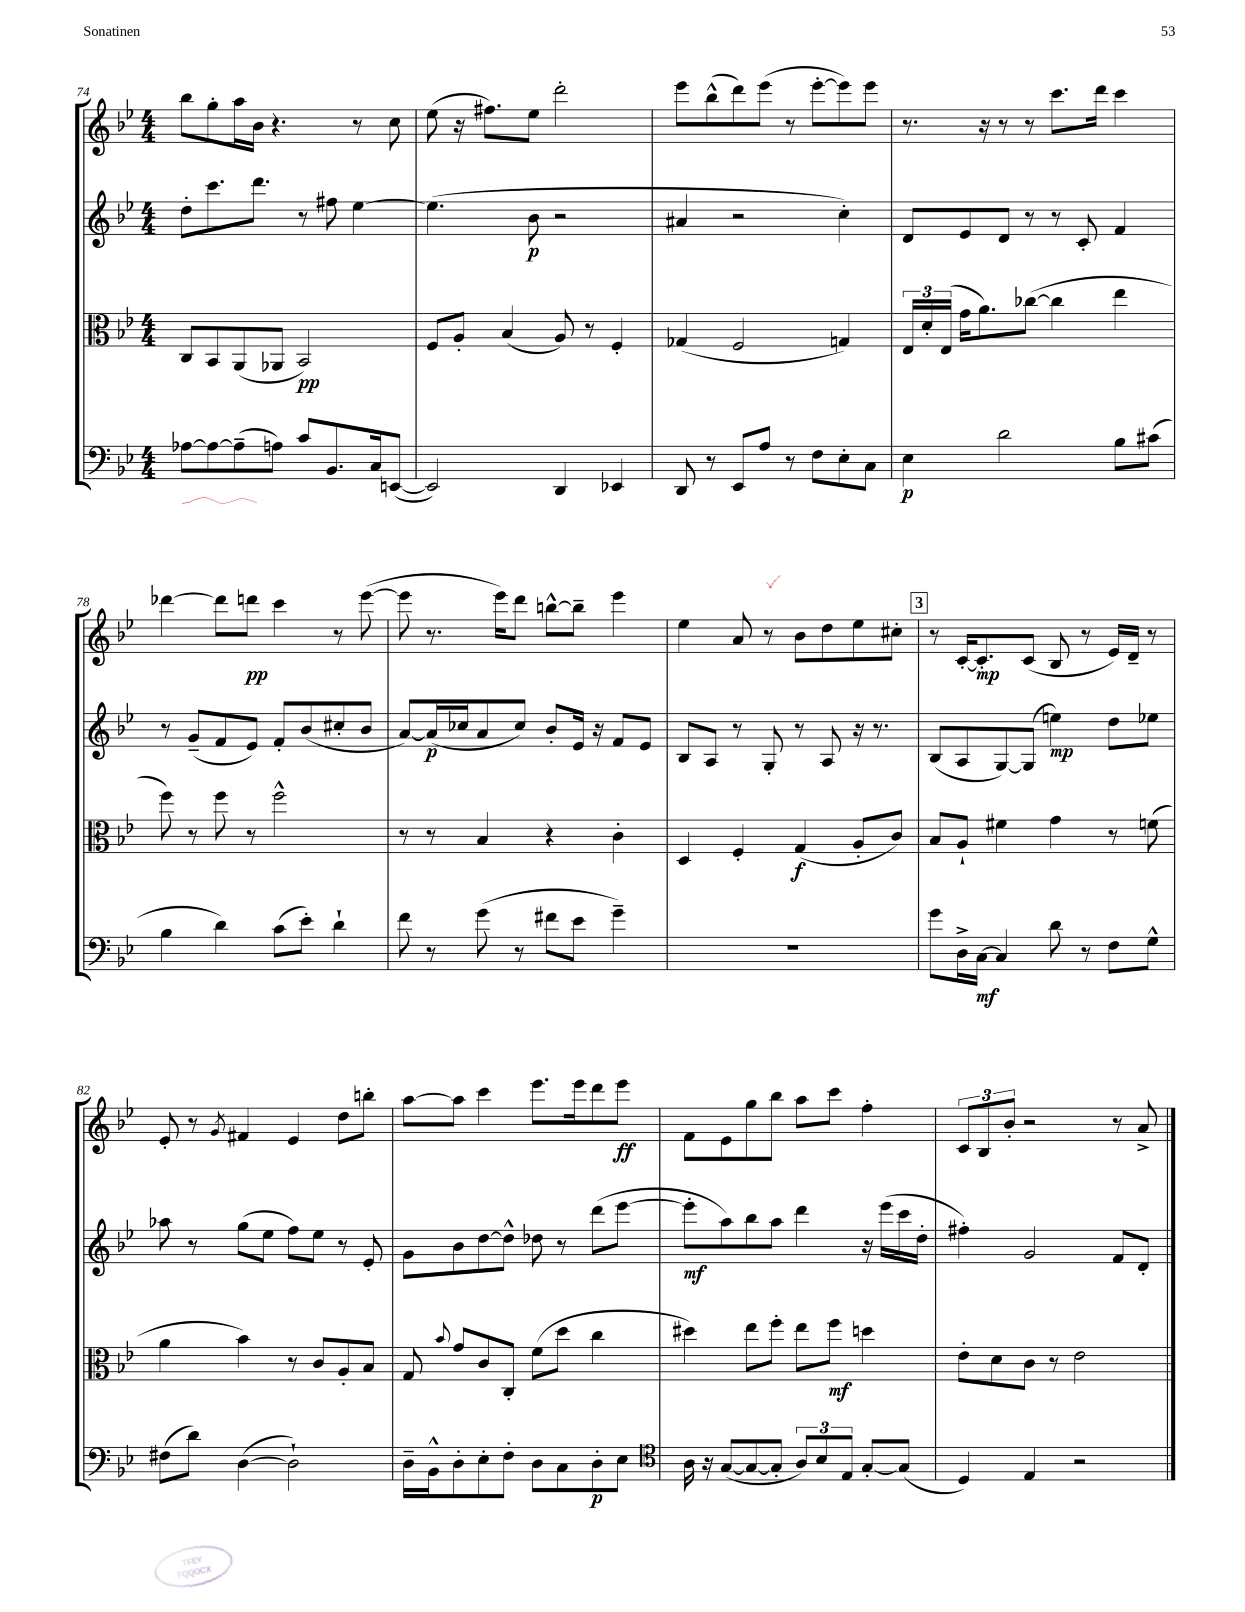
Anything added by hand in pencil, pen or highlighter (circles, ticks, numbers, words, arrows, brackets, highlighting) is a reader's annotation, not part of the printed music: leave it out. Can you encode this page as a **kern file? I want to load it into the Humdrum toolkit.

**kern	**dynam	**kern	**dynam	**kern	**dynam	**kern	**dynam
*part4	*part4	*part3	*part3	*part2	*part2	*part1	*part1
*staff4	*staff4	*staff3	*staff3	*staff2	*staff2	*staff1	*staff1
*clefF4	*	*clefC3	*	*clefG2	*	*clefG2	*
*k[b-e-]	*	*k[b-e-]	*	*k[b-e-]	*	*k[b-e-]	*
*M4/4	*	*M4/4	*	*M4/4	*	*M4/4	*
=74	=74	=74	=74	=74	=74	=74	=74
[8A-X\L	.	8C/L	.	8dd'\L	.	8bb-\L	.
8A-\_	.	8BB-/	.	8.ccc\	.	8gg'\	.
(8A-~\]	.	(8AA/	.	.	.	16aa\L	.
.	.	.	.	8.ddd\J	.	16b-\JJ	.
8An\J)	.	8AA-X/J	.	.	.	4.r	.
8c/L	.	2BB-/)	pp	8r	.	.	.
8.BB-/	.	.	.	8ff#X\	.	.	.
.	.	.	.	[4ee-\	.	8r	.
16C/k	.	.	.	.	.	.	.
([8EEn/J	.	.	.	.	.	8cc\	.
=75	=75	=75	=75	=75	=75	=75	=75
2EE/])	.	8F/L	.	(4.ee-\]	.	(8ee-\	.
.	.	8A'/J	.	.	.	16r	.
.	.	.	.	.	.	8.ff#X\L)	.
.	.	(4B-/	.	.	.	.	.
.	.	.	.	8b-\	p	8ee-\J	.
4DD/	.	8A/)	.	2r	.	2ddd'\	.
.	.	8r	.	.	.	.	.
4EE-X/	.	4F'/	.	.	.	.	.
=76	=76	=76	=76	=76	=76	=76	=76
8DD/	.	(4G-X/	.	4a#X/	.	8eee-\L	.
8r	.	.	.	.	.	(8bb-^^\	.
8EE-/L	.	2F/	.	2r	.	8ddd\)	.
8A/J	.	.	.	.	.	(8eee-\J	.
8r	.	.	.	.	.	8r	.
8F\L	.	.	.	.	.	[8eee-'\L	.
8E-'\	.	4Gn/)	.	4cc'\)	.	8eee-\])	.
8C\J	.	.	.	.	.	8eee-\J	.
=77	=77	=77	=77	=77	=77	=77	=77
4E-\	p	24E-/LL	.	8d/L	.	8.r	.
.	.	24d'/	.	.	.	.	.
.	.	(24E-/JJ	.	.	.	.	.
.	.	16g\KL	.	8e-/	.	.	.
.	.	8.a\)	.	.	.	16r	.
2d\	.	.	.	8d/J	.	8r	.
.	.	([8cc-X\J	.	8r	.	8r	.
.	.	4cc-\]	.	8r	.	8.ccc\L	.
.	.	.	.	8c'/	.	.	.
.	.	.	.	.	.	16ddd\Jk	.
8B-\L	.	4ee-\	.	4f/	.	4ccc\	.
(8c#X\J	.	.	.	.	.	.	.
!!LO:LB:g=z
=78	=78	=78	=78	=78	=78	=78	=78
4B-\	.	8ff\)	.	8r	.	[4ddd-X\	.
.	.	8r	.	(8g~/L	.	.	.
4d\)	.	8ff\	.	8f/	.	8ddd-\L]	.
.	.	8r	.	8e-/J)	.	8dddn\J	pp
(8c\L	.	2ff^^\	.	8f'/L	.	4ccc\	.
8e-'\J)	.	.	.	(8b-/	.	.	.
4d`\	.	.	.	8cc#X'/	.	8r	.
.	.	.	.	8b-/J	.	([8eee-\	.
=79	=79	=79	=79	=79	=79	=79	=79
8f\	.	8r	.	[8a/L)	.	8eee-\]	.
8r	.	8r	.	(16a/L]	p	8.r	.
.	.	.	.	16cc-X/J	.	.	.
(8g\	.	4B-/	.	8a/	.	.	.
.	.	.	.	.	.	16eee-\KL)	.
8r	.	.	.	8cc-/J)	.	8ddd\J	.
8f#X\L	.	4r	.	8b-'/L	.	[8bbn^^\L	.
8e-\J	.	.	.	16e-/Jk	.	8bb~\J]	.
.	.	.	.	16r	.	.	.
4g~\)	.	4c'\	.	8f/L	.	4eee-\	.
.	.	.	.	8e-/J	.	.	.
=80	=80	=80	=80	=80	=80	=80	=80
1r	.	4D/	.	8B-/L	.	4ee-\	.
.	.	.	.	8A/J	.	.	.
.	.	4F'/	.	8r	.	8a/	.
.	.	.	.	8G'/	.	8r	.
.	.	(4G/	f	8r	.	8b-\L	.
.	.	.	.	8A/	.	8dd\	.
.	.	8A'/L	.	16r	.	8ee-\	.
.	.	.	.	8.r	.	.	.
.	.	8c/J)	.	.	.	8cc#X'\J	.
!!LO:REH:place=s1:t=3
=81	=81	=81	=81	=81	=81	=81	=81
8g\L	.	8B-/L	.	(8B-/L	.	8r	.
16D^\L	.	8A`/J	.	8A/	.	[16c'/KL	.
[16C\JJ	mf	.	.	.	.	8.c'/]	mp
4C/]	.	4f#X\	.	[8G/)	.	.	.
.	.	.	.	(8G/J]	.	(8c/J	.
8d\	.	4g\	.	4een\)	mp	8B-/	.
8r	.	.	.	.	.	8r	.
8F\L	.	8r	.	8dd\L	.	16e-/LL)	.
.	.	.	.	.	.	16d~/JJ	.
8G^^\J	.	(8fn\	.	8ee-X\J	.	8r	.
!!LO:LB:g=z
=82	=82	=82	=82	=82	=82	=82	=82
(8F#X\L	.	4a\	.	8aa-X\	.	8e-'/	.
8d\J)	.	.	.	8r	.	8r	.
.	.	.	.	.	.	8qg/	.
([4D\	.	4b-\)	.	(8gg\L	.	4f#X/	.
.	.	.	.	8ee-\J	.	.	.
2D`\])	.	8r	.	8ff\L)	.	4e-/	.
.	.	8c/L	.	8ee-\J	.	.	.
.	.	8A'/	.	8r	.	8dd\L	.
.	.	8B-/J	.	8e-'/	.	8bbn'\J	.
=83	=83	=83	=83	=83	=83	=83	=83
16D~\LL	.	8G/	.	8g\L	.	[8aa\L	.
16BB-^^\J	.	.	.	.	.	.	.
.	.	8qqb-/	.	.	.	.	.
8D'\	.	8g/L	.	8b-\	.	8aa\J]	.
8E-'\	.	8c/	.	[8dd\	.	4ccc\	.
8F'\J	.	8C'/J	.	8dd^^\J]	.	.	.
8D\L	.	(8f\L	.	8dd-X\	.	8.eee-\L	.
8C\	.	8dd\J	.	8r	.	.	.
.	.	.	.	.	.	16eee-\k	.
8D'\	p	4cc\	.	(8ddd\L	.	8ddd\	.
8E-\J	.	.	.	[8eee-\J	.	8eee-\J	ff
=84	=84	=84	=84	=84	=84	=84	=84
*clefC4	*	*	*	*	*	*	*
16A\	.	4dd#X\)	.	8eee-'\L]	mf	8f\L	.
16r	.	.	.	.	.	.	.
([8G/L	.	.	.	8aa\)	.	8e-\	.
8G/_	.	8ee-\L	.	8bb-\	.	8gg\	.
8G'/J]	.	8ff'\J	.	8aa\J	.	8bb-\J	.
12A/L)	.	8ee-\L	.	4ddd\	.	8aa\L	.
12B-/	.	.	.	.	.	.	.
.	.	8ff\J	mf	.	.	8ccc\J	.
12E-/J	.	.	.	.	.	.	.
[8G'/L	.	4ddn\	.	16r	.	4ff'\	.
.	.	.	.	(16eee-\LL	.	.	.
(8G/J]	.	.	.	16ccc\	.	.	.
.	.	.	.	16dd'\JJ	.	.	.
=85	=85	=85	=85	=85	=85	=85	=85
4D/)	.	8e-'\L	.	4ff#X'\)	.	12c/L	.
.	.	.	.	.	.	12B-/	.
.	.	8d\	.	.	.	.	.
.	.	.	.	.	.	12b-'/J	.
4E-/	.	8c\J	.	2g/	.	2r	.
.	.	8r	.	.	.	.	.
2r	.	2e-\	.	.	.	.	.
.	.	.	.	8f/L	.	8r	.
.	.	.	.	8d'/J	.	8a^/	.
==	==	==	==	==	==	==	==
*-	*-	*-	*-	*-	*-	*-	*-
